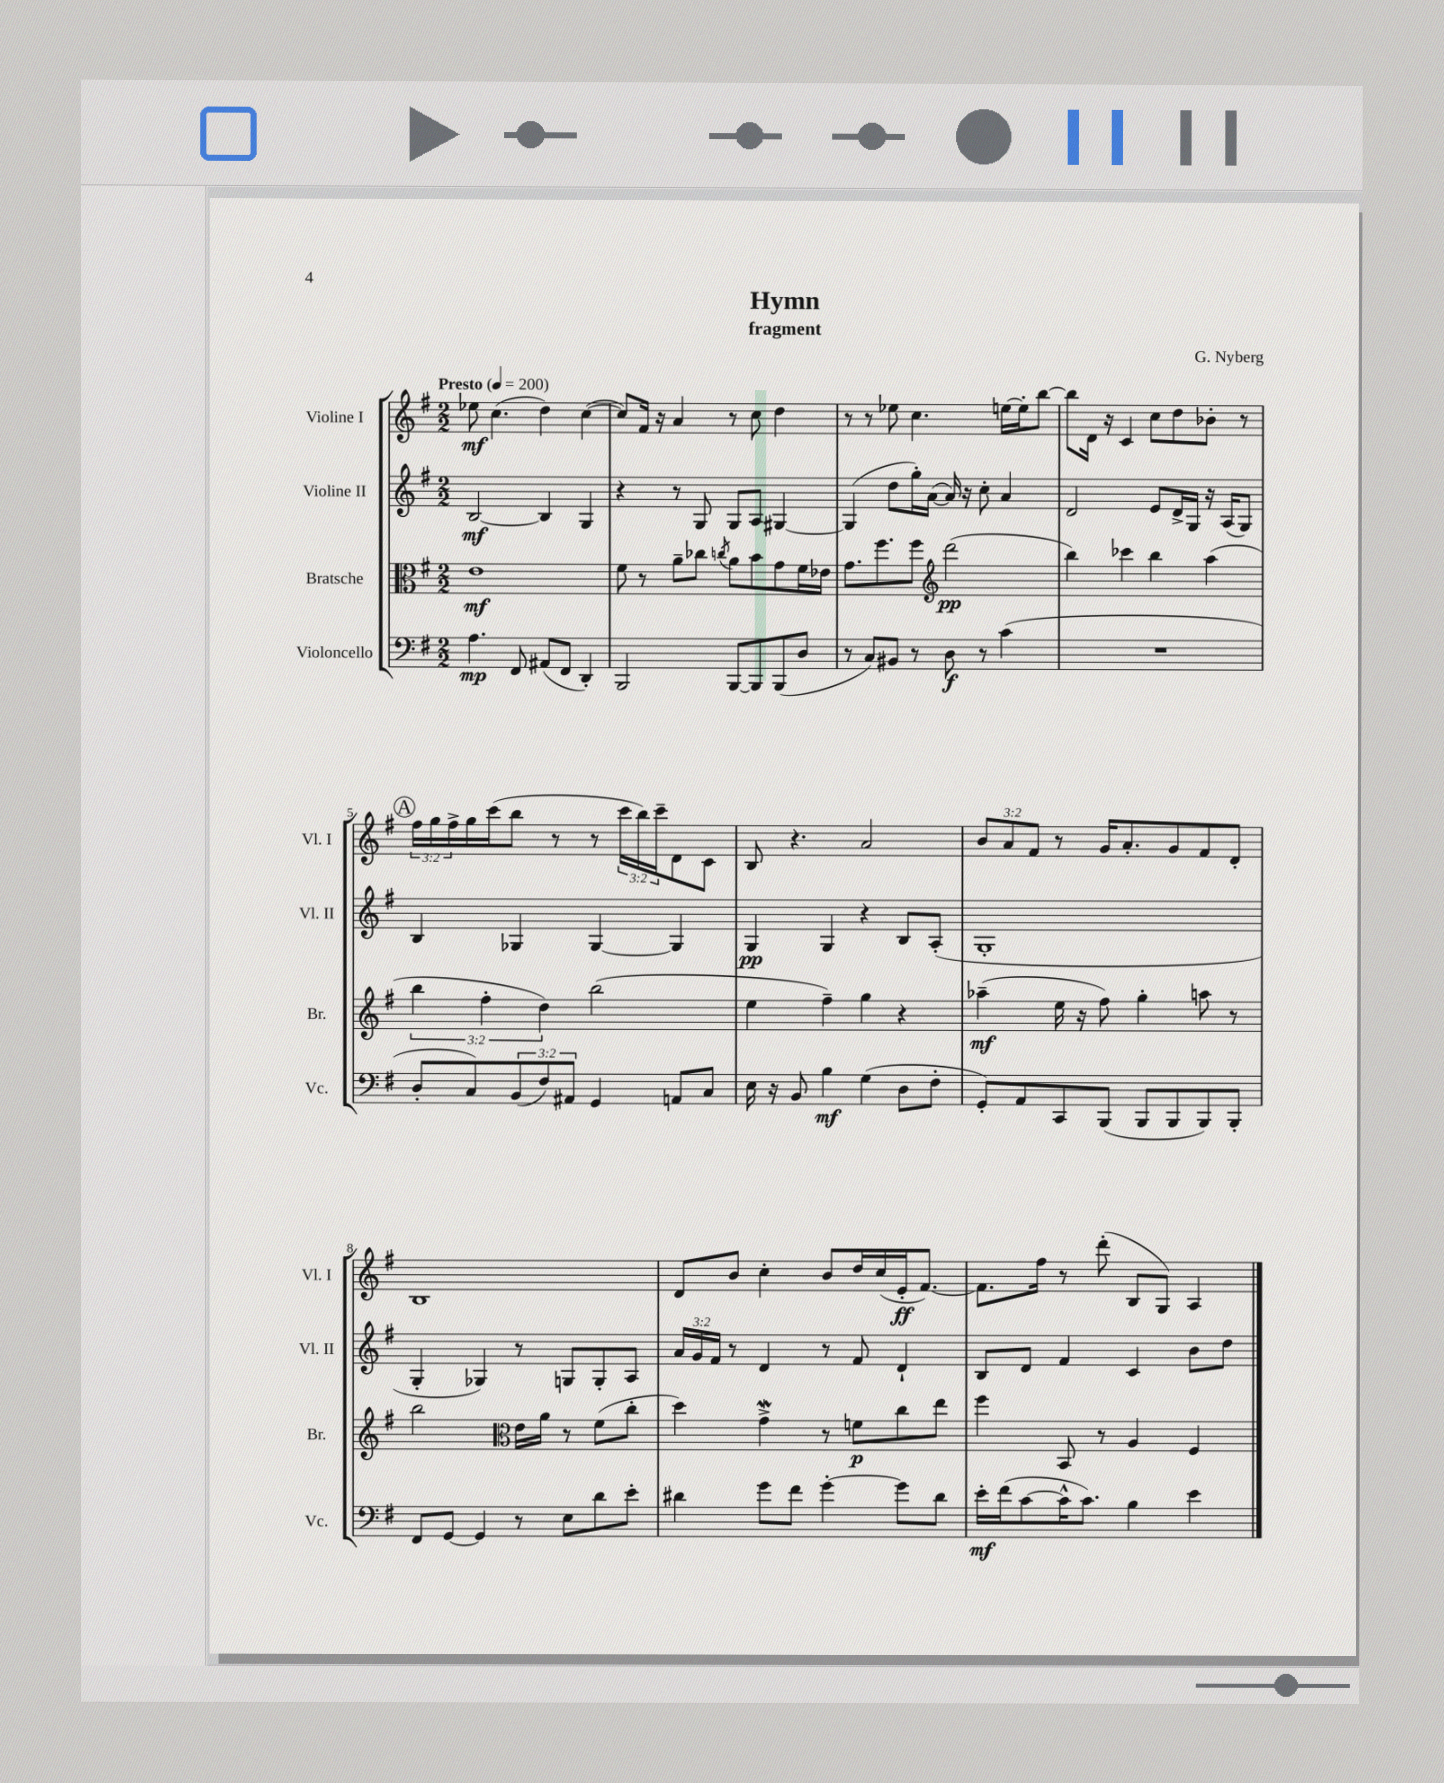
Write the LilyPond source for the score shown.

\header { title = "Hymn" composer = "G. Nyberg" subtitle = "fragment" }
<<
\new StaffGroup <<
\new Staff = "s0" \with { instrumentName = "Violine I" shortInstrumentName = "Vl. I" } {
    \clef treble \key g \major \numericTimeSignature \time 2/2 \override Staff.TupletNumber.text = #tuplet-number::calc-fraction-text \tempo "Presto" 4 = 200
    ees''8\mf c''4.( d''4) c''4~( |
    c''8) fis'16 r16 a'4 r8 c''8 d''4 |
    r8 r8 ees''8 c''4. e''16~ e''16-. b''8~ |
    b''8 d'16 r16 c'4 c''8 d''8 bes'8-. r8 |
    \mark \markup { \circle "A" } \tuplet 3/2 { fis''16 g''16 fis''16-> } g''16 c'''16( b''8 r8 r8 \tuplet 3/2 { c'''16 b''16) c'''16-- } d'8 c'8 |
    b8 r4. a'2 |
    \tuplet 3/2 { b'8 a'8 fis'8 } r8 g'16 a'8.-. g'8 fis'8 d'8-. |
    b1 |
    d'8 b'8 c''4-. b'8 d''16 c''16( e'16-.\ff fis'8.~) |
    fis'8. fis''16 r8 d'''8-.( b8 g8) a4 \bar "|." |
}
\new Staff = "s1" \with { instrumentName = "Violine II" shortInstrumentName = "Vl. II" } {
    \clef treble \key g \major \numericTimeSignature \time 2/2 \override Staff.TupletNumber.text = #tuplet-number::calc-fraction-text
    b2~\mf b4 g4 |
    r4 r8 g8 g8 a8 gis4~ |
    gis4( d''8 g''16-.) a'16~( a'16) r16 c''8-. a'4 |
    d'2 e'8 d'16-> g16 r16 a16( g8) |
    \mark \markup { \circle "A" } b4 ges4 ges4~ ges4 |
    g4\pp g4 r4 b8 a8-.( |
    g1-. |
    g4-. ges4) r8 g8 g8-. a8 |
    \tuplet 3/2 { a'16 g'16 fis'16 } r8 d'4 r8 fis'8 d'4-! |
    b8 d'8 fis'4 c'4 b'8 d''8 \bar "|." |
}
\new Staff = "s2" \with { instrumentName = "Bratsche" shortInstrumentName = "Br." } {
    \clef alto \key g \major \numericTimeSignature \time 2/2 \override Staff.TupletNumber.text = #tuplet-number::calc-fraction-text
    e'1\mf |
    fis'8 r8 a'8-- ces''8 \acciaccatura { c''8 } a'8 b'8 g'8 fis'16 ees'16 |
    g'8. fis''8. fis''8 \clef treble d'''2\pp( |
    b''4) ces'''4 b''4 a''4( |
    \mark \markup { \circle "A" } \tuplet 3/2 { b''4 fis''4-. d''4) } b''2( |
    e''4 fis''4--) g''4 r4 |
    aes''4--\mf( e''16 r16 fis''8) g''4-. a''8 r8 |
    b''2 \clef alto e'16 a'16 r8 fis'8( c''8-. |
    d''4) g'4->\mordent r8 f'8\p c''8 e''8 |
    fis''4 b,8 r8 a4 fis4 \bar "|." |
}
\new Staff = "s3" \with { instrumentName = "Violoncello" shortInstrumentName = "Vc." } {
    \clef bass \key g \major \numericTimeSignature \time 2/2 \override Staff.TupletNumber.text = #tuplet-number::calc-fraction-text
    a4.\mp fis,8 ais,8( fis,8 d,4-.) |
    b,,2 b,,8~ b,,8 b,,8( d8 |
    r8 c8) bis,8 r8 d8\f r8 c'4( |
    R1 |
    \mark \markup { \circle "A" } d8-. c8) \tuplet 3/2 { b,8( fis8) ais,8 } g,4 a,8 c8 |
    e16 r16 b,8 b4\mf g4( d8 fis8-. |
    g,8-.) a,8 c,8 b,,8( b,,8 b,,8 b,,8) b,,8-. |
    fis,8 g,8~ g,4 r8 e8 d'8 e'8-. |
    dis'4 g'8 fis'8 g'4~-. g'8 dis'8 |
    e'16-.\mf fis'16( c'8~ c'16-^ c'8.) b4 e'4 \bar "|." |
}
>>
>>
